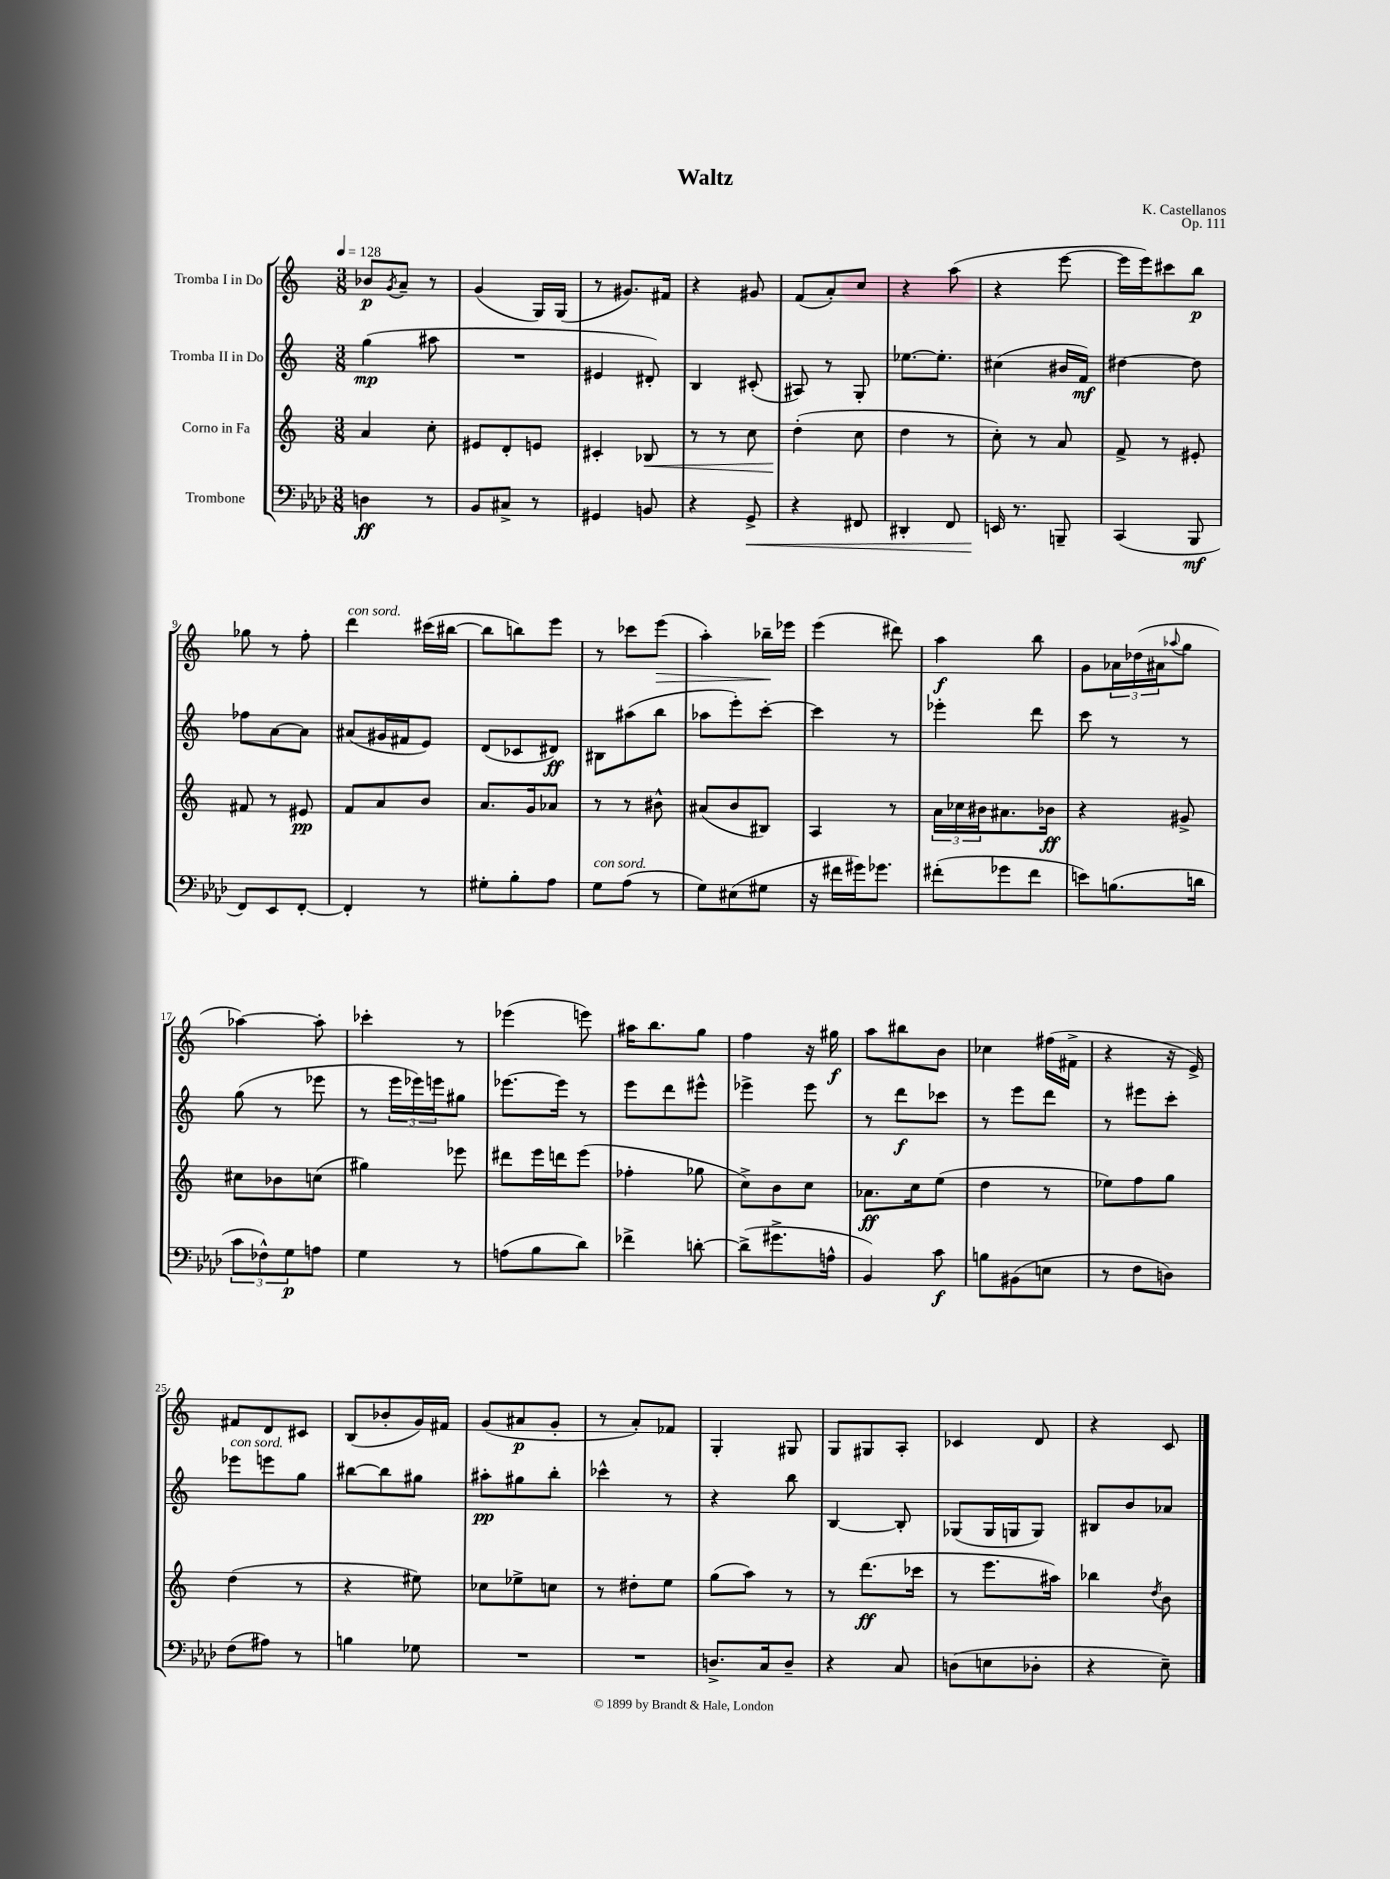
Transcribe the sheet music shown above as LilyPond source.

\header { title = "Waltz" composer = "K. Castellanos" opus = "Op. 111" }
<<
\new StaffGroup <<
\new Staff = "s0" \with { instrumentName = "Tromba I in Do" } {
    \clef treble \key c \major \numericTimeSignature \time 3/8 \tempo 4 = 128
    bes'8\p \acciaccatura { g'8 } a'8-- r8 |
    g'4( g16) g16( |
    r8 gis'8.) fis'16 |
    r4 gis'8 |
    f'8( a'8-.) c''8 |
    r4 a''8( |
    r4 e'''8~ |
    e'''16 e'''16) cis'''8 b''8\p |
    ges''8 r8 f''8-. |
    d'''4^\markup { \italic "con sord." } cis'''16( bis''16~ |
    bis''8 b''8) e'''8 |
    r8 ces'''8 e'''8\>( |
    a''4-.) bes''16--\! ees'''16 |
    e'''4( dis'''8) |
    a''4\f b''8 |
    g'8 \tuplet 3/2 { aes'16 des''16( ais'16 } \appoggiatura { aes''8 } g''8 |
    aes''4~) aes''8-. |
    ces'''4-. r8 |
    ees'''4( e'''8) |
    ais''16 b''8. g''8 |
    f''4 r16 gis''16\f |
    a''8 bis''8 b'8 |
    ces''4 fis''16( fis'16-> |
    r4 r16 e'16->) |
    fis'8 d'8 cis'8 |
    b8( bes'8-. g'16) fis'16 |
    g'8( ais'8\p g'8-. |
    r8 a'8-.) fes'8 |
    g4-. gis8 |
    g8 gis8 a8-. |
    ces'4 d'8 |
    r4 c'8 \bar "|." |
}
\new Staff = "s1" \with { instrumentName = "Tromba II in Do" } {
    \clef treble \key c \major \numericTimeSignature \time 3/8
    g''4\mp( ais''8 |
    R4. |
    eis'4 dis'8-.) |
    b4 cis'8-.( |
    ais8) r8 g8-. |
    ees''8.~ ees''8.-. |
    cis''4( bis'16 f'16\mf) |
    dis''4~ dis''8 |
    fes''8 a'8~ a'8 |
    ais'8( gis'16 fis'16 e'8) |
    d'8( ces'8 dis'8\ff) |
    bis8 ais''8( b''8 |
    aes''8 e'''8-.) c'''8~-. |
    c'''4 r8 |
    ees'''4-. d'''8 |
    c'''8 r8 r8 |
    g''8( r8 ees'''8 |
    r8 \tuplet 3/2 { e'''16 ees'''16) e'''16 } gis''8 |
    ees'''8.~ ees'''16 r8 |
    e'''8 d'''8 eis'''8-^ |
    ees'''4-> ees'''8 |
    r8 d'''8\f ces'''8 |
    r8 e'''8 d'''8 |
    r8 eis'''8 c'''8-. |
    ees'''8^\markup { \italic "con sord." } e'''8 g''8 |
    bis''8~ bis''8 gis''8 |
    ais''8-.\pp gis''8 b''8-. |
    ces'''4-^ r8 |
    r4 b''8 |
    b4~ b8-. |
    ges8( ges16 g16 g8) |
    bis8 b'8 aes'8 \bar "|." |
}
\new Staff = "s2" \with { instrumentName = "Corno in Fa" } {
    \clef treble \key c \major \numericTimeSignature \time 3/8
    a'4 c''8-. |
    eis'8 d'8-. e'8 |
    cis'4-. bes8\< |
    r8 r8 c''8 |
    d''4-.\!( c''8 |
    d''4 r8 |
    c''8-.) r8 a'8 |
    f'8-> r8 eis'8-. |
    fis'8 r8 eis'8\pp |
    f'8 a'8 b'8 |
    a'8. g'16 aes'8 |
    r8 r8 bis'8-^ |
    ais'8( b'8 bis8) |
    a4 r8 |
    \tuplet 3/2 { a'16 ces''16 bis'16 } ais'8. bes'16\ff |
    r4 gis'8-> |
    cis''8 bes'8 c''8( |
    gis''4) ees'''8 |
    dis'''8 e'''16 d'''16 e'''8( |
    fes''4-. ges''8 |
    c''8->) b'8 c''8 |
    aes'8.\ff c''16 e''8( |
    d''4 r8 |
    ees''8) f''8 g''8 |
    d''4( r8 |
    r4 eis''8) |
    ces''8 ees''8-> c''8 |
    r8 dis''8-. e''8 |
    g''8( a''8) r8 |
    r8 d'''8.\ff( ces'''16 |
    r8 e'''8. ais''16) |
    bes''4 \acciaccatura { d''8 } b'8 \bar "|." |
}
\new Staff = "s3" \with { instrumentName = "Trombone" } {
    \clef bass \key aes \major \numericTimeSignature \time 3/8
    d4\ff r8 |
    bes,8 cis8-> r8 |
    gis,4 b,8 |
    r4 g,8->\< |
    r4 fis,8 |
    dis,4-. f,8 |
    e,16\! r8. b,,8-- |
    c,4( bes,,8\mf |
    f,8) ees,8 f,8~-. |
    f,4-. r8 |
    gis8-. bes8-. aes8 |
    g8^\markup { \italic "con sord." } aes8( r8 |
    g8) eis8( gis8 |
    r16 fis'16 gis'16) ges'8. |
    fis'8-.( ges'8 fis'8 |
    e'8) b8.( d'16 |
    \tuplet 3/2 { c'8 fes8-^) g8\p } a8 |
    g4 r8 |
    a8( bes8 des'8) |
    fes'4-> d'8~-. |
    d'8->( gis'8.-> a16-^ |
    bes,4) c'8\f |
    b8 bis,8( e8 |
    r8 f8 d8) |
    f8( ais8) r8 |
    b4 ges8 |
    R4. |
    R4. |
    d8.-> c16 d8-- |
    r4 c8 |
    d8( e8 des8-. |
    r4 ees8--) \bar "|." |
}
>>
>>
